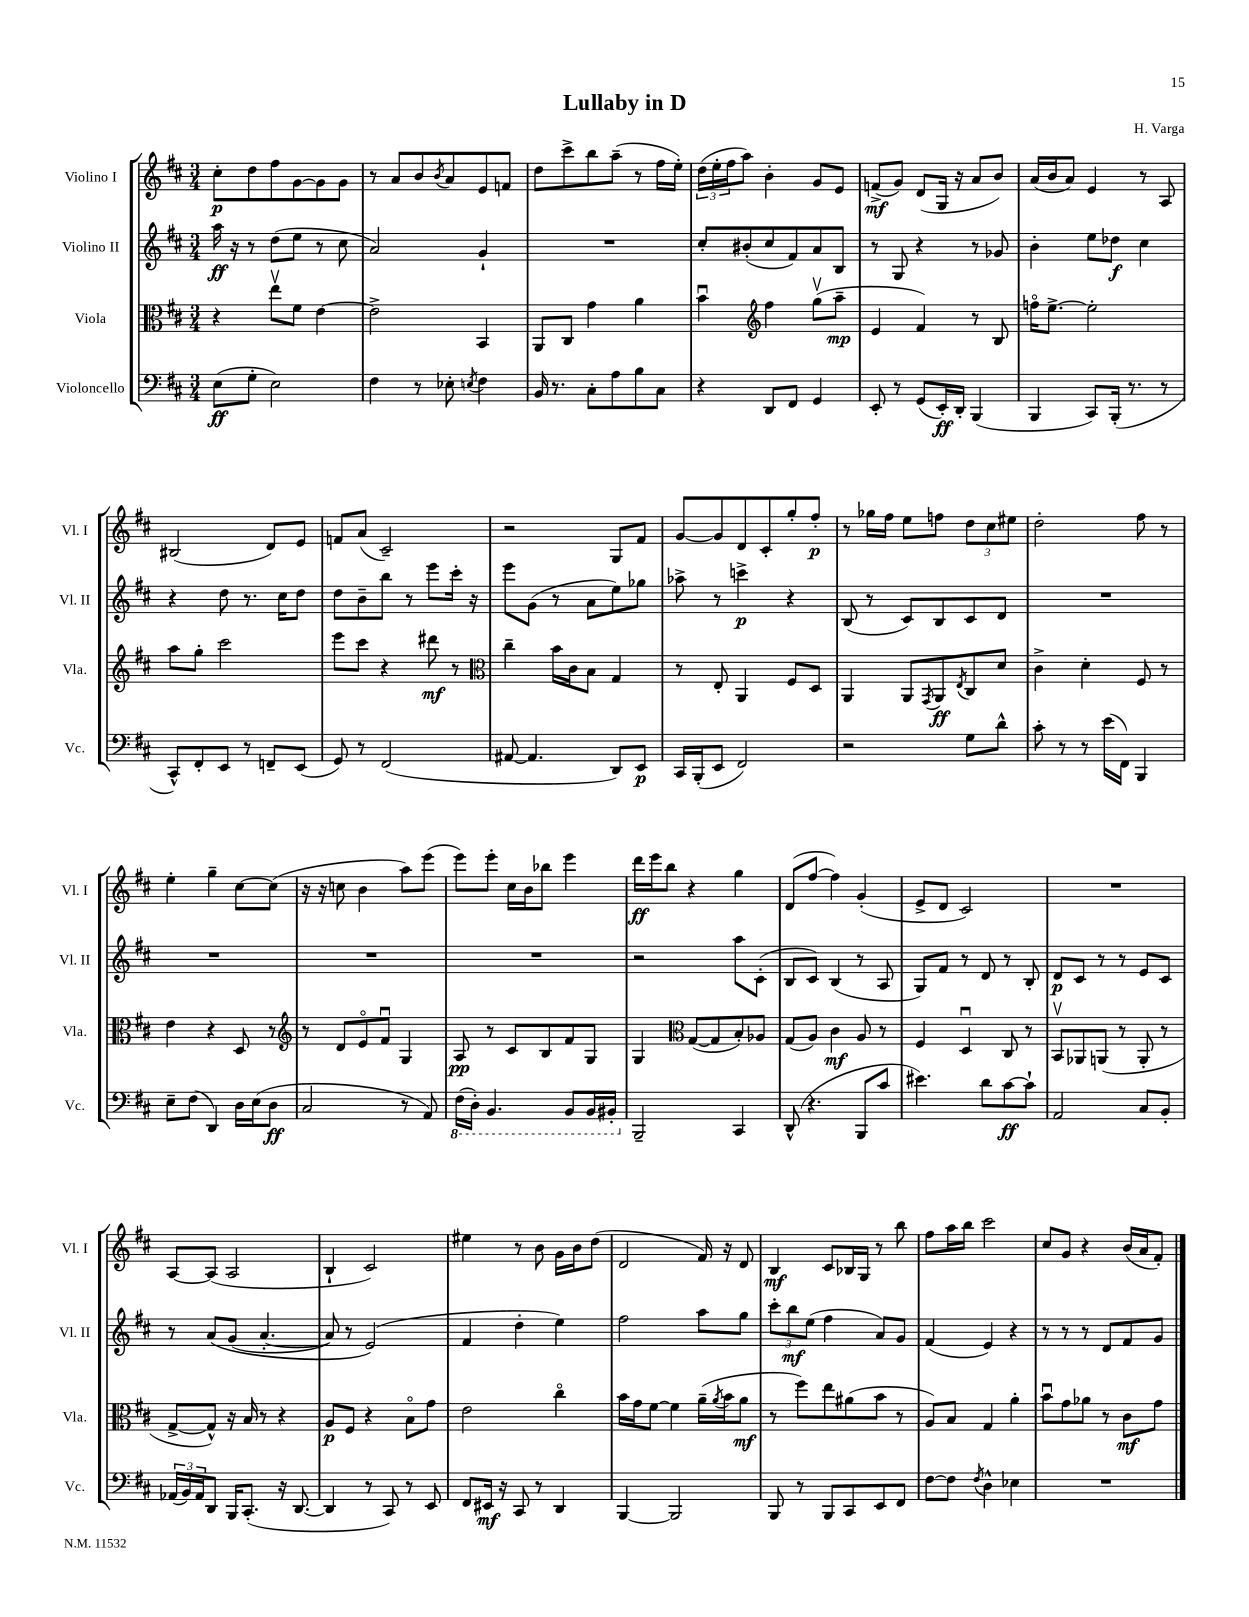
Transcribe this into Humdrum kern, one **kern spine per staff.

**kern	**dynam	**kern	**dynam	**kern	**dynam	**kern	**dynam
*part4	*part4	*part3	*part3	*part2	*part2	*part1	*part1
*staff4	*staff4	*staff3	*staff3	*staff2	*staff2	*staff1	*staff1
*I"Violoncello	*	*I"Viola	*	*I"Violino II	*	*I"Violino I	*
*I'Vc.	*	*I'Vla.	*	*I'Vl. II	*	*I'Vl. I	*
*clefF4	*	*clefC3	*	*clefG2	*	*clefG2	*
*k[f#c#]	*	*k[f#c#]	*	*k[f#c#]	*	*k[f#c#]	*
*M3/4	*	*M3/4	*	*M3/4	*	*M3/4	*
=1	=1	=1	=1	=1	=1	=1	=1
(8E\L	ff	4r	.	16aa\	ff	8cc#'\L	p
.	.	.	.	16r	.	.	.
8G'\J	.	.	.	8r	.	8dd\	.
2E\)	.	8eev\L	.	(8dd\L	.	8ff#\	.
.	.	8f#\J	.	8ee\J	.	[8g\	.
.	.	[4e\	.	8r	.	8g\]	.
.	.	.	.	8cc#\	.	8g\J	.
=2	=2	=2	=2	=2	=2	=2	=2
4F#\	.	2e^\]	.	2a/)	.	8r	.
.	.	.	.	.	.	8a/L	.
8r	.	.	.	.	.	8b/	.
.	.	.	.	.	.	8qb/	.
8E-X'\	.	.	.	.	.	8a/	.
8qEn/	.	.	.	.	.	.	.
4F#\	.	4BB/	.	4g`/	.	8e/	.
.	.	.	.	.	.	8fn/J	.
=3	=3	=3	=3	=3	=3	=3	=3
16BB/	.	8AA/L	.	2.r	.	8dd\L	.
8.r	.	.	.	.	.	.	.
.	.	8C#/J	.	.	.	8ccc#^\	.
8C#'\L	.	4g\	.	.	.	8bb\	.
8A\	.	.	.	.	.	(8aa~\J	.
8B\	.	4a\	.	.	.	8r	.
8C#\J	.	.	.	.	.	16ff#\LL	.
.	.	.	.	.	.	16ee'\JJ)	.
=4	=4	=4	=4	=4	=4	=4	=4
4r	.	4bu\	.	8cc#'/L	.	(24dd\LL	.
.	.	.	.	.	.	24ee'\	.
.	.	.	.	.	.	24ff#\J	.
.	.	.	.	(8b#X'/	.	8aa\J)	.
*	*	*clefG2	*	*	*	*	*
8DD/L	.	4ff#\	.	8cc#/	.	4b'\	.
8FF#/J	.	.	.	8f#/)	.	.	.
4GG/	.	(8ggv\L	.	8a/	.	8g/L	.
.	.	8aa~\J	mp	8B/J	.	8e/J	.
=5	=5	=5	=5	=5	=5	=5	=5
8EE'/	.	4e/	.	8r	.	(8fn^/L	mf
8r	.	.	.	8G/	.	8g/J)	.
(8GG/L	.	4f#/)	.	4r	.	(8d/L	.
16EE'/L)	ff	.	.	.	.	16G/Jk	.
16DD'/JJ	.	.	.	.	.	16r	.
(4BBB/	.	8r	.	8r	.	8a/L	.
.	.	8B/	.	8g-X/	.	8b/J)	.
=6	=6	=6	=6	=6	=6	=6	=6
4BBB/	.	16ffn\KL	.	4b'\	.	(16a/LL	.
.	.	[8.ee^\J	.	.	.	16b/J	.
.	.	.	.	.	.	8a/J)	.
8CC#/L)	.	2ee'\]	.	8ee\L	.	4e/	.
(16BBB'/Jk	.	.	.	8dd-X\J	f	.	.
8.r	.	.	.	.	.	.	.
.	.	.	.	4cc#\	.	8r	.
8r	.	.	.	.	.	8A/	.
!!LO:LB:g=z
=7	=7	=7	=7	=7	=7	=7	=7
8CC#^^/L)	.	8aa\L	.	4r	.	(2B#X/	.
8FF#'/	.	8gg'\J	.	.	.	.	.
8EE/J	.	2ccc#\	.	8dd\	.	.	.
8r	.	.	.	8.r	.	.	.
8FFn~/L	.	.	.	.	.	8d/L)	.
.	.	.	.	16cc#\KL	.	.	.
(8EE/J	.	.	.	8dd\J	.	8e/J	.
=8	=8	=8	=8	=8	=8	=8	=8
8GG/)	.	8eee\L	.	8dd\L	.	8fn/L	.
8r	.	8ccc#\J	.	8b~\	.	(8a/J	.
(2FF#/	.	4r	.	8bb\J	.	2c#~/)	.
.	.	.	.	8r	.	.	.
.	.	8ddd#X\	mf	8eee\L	.	.	.
.	.	8r	.	16ccc#'\Jk	.	.	.
.	.	.	.	16r	.	.	.
=9	=9	=9	=9	=9	=9	=9	=9
*	*	*clefC3	*	*	*	*	*
[8AA#X/	.	4cc#~\	.	8eee\L	.	2r	.
4.AA#/]	.	.	.	(8g\J	.	.	.
.	.	16b\LL	.	8r	.	.	.
.	.	16c#\J	.	.	.	.	.
.	.	8B\J	.	8a\L	.	.	.
8DD/L)	.	4G/	.	8ee\)	.	8G/L	.
8EE/J	p	.	.	8gg-X\J	.	8f#/J	.
=10	=10	=10	=10	=10	=10	=10	=10
16CC#/LL	.	8r	.	8aa-X^\	.	[8g/L	.
(16BBB'/J	.	.	.	.	.	.	.
8EE/J	.	8E'/	.	8r	.	8g/]	.
2FF#/)	.	4AA/	.	4cccn^\	p	8d/	.
.	.	.	.	.	.	8c#'/	.
.	.	8F#/L	.	4r	.	8gg'/	.
.	.	8D/J	.	.	.	8ff#'/J	p
=11	=11	=11	=11	=11	=11	=11	=11
2r	.	4AA/	.	(8B/	.	8r	.
.	.	.	.	8r	.	16gg-X\LL	.
.	.	.	.	.	.	16ff#\JJ	.
.	.	8AA/L	.	8c#/L)	.	8ee\L	.
.	.	8qGG/	.	.	.	.	.
.	.	8AA/	ff	8B/	.	8ffn\J	.
.	.	8qE/	.	.	.	.	.
8G\L	.	8C#/	.	8c#/	.	12dd\L	.
.	.	.	.	.	.	12cc#\	.
8d^^\J	.	8d/J	.	8d/J	.	.	.
.	.	.	.	.	.	12ee#X\J	.
=12	=12	=12	=12	=12	=12	=12	=12
8c#'\	.	4c#^\	.	2.r	.	2dd'\	.
8r	.	.	.	.	.	.	.
8r	.	4d'\	.	.	.	.	.
(16e\LL	.	.	.	.	.	.	.
16FF#\JJ)	.	.	.	.	.	.	.
4BBB/	.	8F#/	.	.	.	8ff#\	.
.	.	8r	.	.	.	8r	.
!!LO:LB:g=z
=13	=13	=13	=13	=13	=13	=13	=13
8E~\L	.	4e\	.	2.r	.	4ee'\	.
(8F#\J	.	.	.	.	.	.	.
4DD/)	.	4r	.	.	.	4gg~\	.
16D\LL	.	8D/	.	.	.	[8cc#\L	.
(16E\J	.	.	.	.	.	.	.
8D\J	ff	8r	.	.	.	(8cc#\J]	.
=14	=14	=14	=14	=14	=14	=14	=14
*	*	*clefG2	*	*	*	*	*
2C#/	.	8r	.	2.r	.	16r	.
.	.	.	.	.	.	16r	.
.	.	8d/L	.	.	.	8ccn\	.
.	.	8e/	.	.	.	4b\	.
.	.	8f#u/J	.	.	.	.	.
8r	.	4G/	.	.	.	8aa\L)	.
8AA/)	.	.	.	.	.	(8eee\J	.
=15	=15	=15	=15	=15	=15	=15	=15
*8ba	*	*	*	*	*	*	*
(16FF#\LL	.	8A/	pp	2.r	.	8eee\L)	.
16DD'\JJ)	.	.	.	.	.	.	.
4.BBB/	.	8r	.	.	.	8eee'\J	.
.	.	8c#/L	.	.	.	16cc#\LL	.
.	.	.	.	.	.	16b\J	.
.	.	8B/	.	.	.	8bb-X\J	.
8BBB/L	.	8f#/	.	.	.	4eee\	.
16BBB/L	.	8G/J	.	.	.	.	.
16BBB#X'/JJ	.	.	.	.	.	.	.
=16	=16	=16	=16	=16	=16	=16	=16
*X8ba	*	*	*	*	*	*	*
2BBB~/	.	4G/	.	2r	.	16ddd\LL	ff
.	.	.	.	.	.	16eee\J	.
.	.	.	.	.	.	8bb\J	.
*	*	*clefC3	*	*	*	*	*
.	.	([8G/L	.	.	.	4r	.
.	.	8G/]	.	.	.	.	.
4CC#/	.	8B'/)	.	8aa\L	.	4gg\	.
.	.	8A-X/J	.	(8c#'\J	.	.	.
=17	=17	=17	=17	=17	=17	=17	=17
(8DD^^/	.	(8G/L	.	8B/L	.	(8d/L	.
4.r	.	8A/J)	.	8c#/J)	.	[8ff#/J	.
.	.	4c#\	mf	(4B/	.	4ff#\])	.
8BBB/L	.	8A/	.	8r	.	(4g'/	.
8c#/J	.	8r	.	8A/	.	.	.
=18	=18	=18	=18	=18	=18	=18	=18
4.e#X\)	.	4F#/	.	8G/L)	.	8e^/L	.
.	.	.	.	8f#/J	.	8d/J	.
.	.	4Du/	.	8r	.	2c#/)	.
8d\L	.	.	.	8d/	.	.	.
[8c#\	ff	8C#/	.	8r	.	.	.
8c#`\J]	.	8r	.	8B'/	.	.	.
=19	=19	=19	=19	=19	=19	=19	=19
2AA/	.	8BBv/L	.	8d/L	p	2.r	.
.	.	8AA-X/	.	8c#/J	.	.	.
.	.	(8AAn/J	.	8r	.	.	.
.	.	8r	.	8r	.	.	.
8C#/L	.	8AA'/	.	8e/L	.	.	.
8BB'/J	.	8r	.	8c#/J	.	.	.
!!LO:LB:g=z
=20	=20	=20	=20	=20	=20	=20	=20
(24AA-X/LL	.	[8G^/L	.	8r	.	[8A/L	.
24BB/)	.	.	.	.	.	.	.
24AA-/J	.	.	.	.	.	.	.
8DD/J	.	8G^^/J])	.	(8a/L	.	(8A/J]	.
16BBB/KL	.	16r	.	(8g/J	.	2A/	.
(8.CC#'/J	.	16B/	.	.	.	.	.
.	.	8r	.	[4.a'/	.	.	.
16r	.	4r	.	.	.	.	.
[8.DD/	.	.	.	.	.	.	.
=21	=21	=21	=21	=21	=21	=21	=21
4DD/]	.	8A/L	p	8a/])	.	4B`/	.
.	.	8F#/J	.	8r	.	.	.
8r	.	4r	.	(2e/)	.	2c#/)	.
8CC#/)	.	.	.	.	.	.	.
8r	.	8B\L	.	.	.	.	.
8EE/	.	8g\J	.	.	.	.	.
=22	=22	=22	=22	=22	=22	=22	=22
8FF#/L	.	2e\	.	4f#/	.	4ee#X\	.
16EE#X/Jk	mf	.	.	.	.	.	.
16r	.	.	.	.	.	.	.
8CC#/	.	.	.	4dd'\	.	8r	.
8r	.	.	.	.	.	8b\	.
4DD/	.	4cc#\	.	4ee\)	.	16g\LL	.
.	.	.	.	.	.	16b\J	.
.	.	.	.	.	.	(8dd\J	.
=23	=23	=23	=23	=23	=23	=23	=23
[4BBB/	.	16b\LL	.	2ff#\	.	2d/	.
.	.	16g\J	.	.	.	.	.
.	.	[8f#\J	.	.	.	.	.
2BBB/]	.	4f#\]	.	.	.	.	.
.	.	(16a~\LL	.	8aa\L	.	16f#/)	.
.	.	8qa/	.	.	.	.	.
.	.	16b\J	.	.	.	16r	.
.	.	8a\J	mf	8gg\J	.	8d/	.
=24	=24	=24	=24	=24	=24	=24	=24
8BBB/	.	8r	.	12ccc#'\L	.	4B/	mf
.	.	.	.	12bb\	mf	.	.
8r	.	8ff#\L)	.	.	.	.	.
.	.	.	.	(12ee\J	.	.	.
8BBB/L	.	8ee\	.	4ff#\	.	8c#/L	.
8CC#/	.	(8a#X\	.	.	.	16B-X/L	.
.	.	.	.	.	.	16G/JJ	.
8EE/	.	8b\J	.	8a/L)	.	8r	.
8FF#/J	.	8r	.	8g/J	.	8bb\	.
=25	=25	=25	=25	=25	=25	=25	=25
[8F#\L	.	8A/L)	.	(4f#/	.	8ff#\L	.
8F#\J]	.	8B/J	.	.	.	16aa\L	.
.	.	.	.	.	.	16bb\JJ	.
8qF#/	.	.	.	.	.	.	.
4D^^\	.	4G/	.	4e/)	.	2ccc#\	.
4E-X\	.	4a'\	.	4r	.	.	.
=26	=26	=26	=26	=26	=26	=26	=26
2.r	.	8bu\L	.	8r	.	8cc#/L	.
.	.	8g\	.	8r	.	8g/J	.
.	.	8a-X\J	.	8r	.	4r	.
.	.	8r	.	8d/L	.	.	.
.	.	8c#\L	mf	8f#/	.	(16b/LL	.
.	.	.	.	.	.	16a/J	.
.	.	8g\J	.	8g/J	.	8f#'/J)	.
==	==	==	==	==	==	==	==
*-	*-	*-	*-	*-	*-	*-	*-
